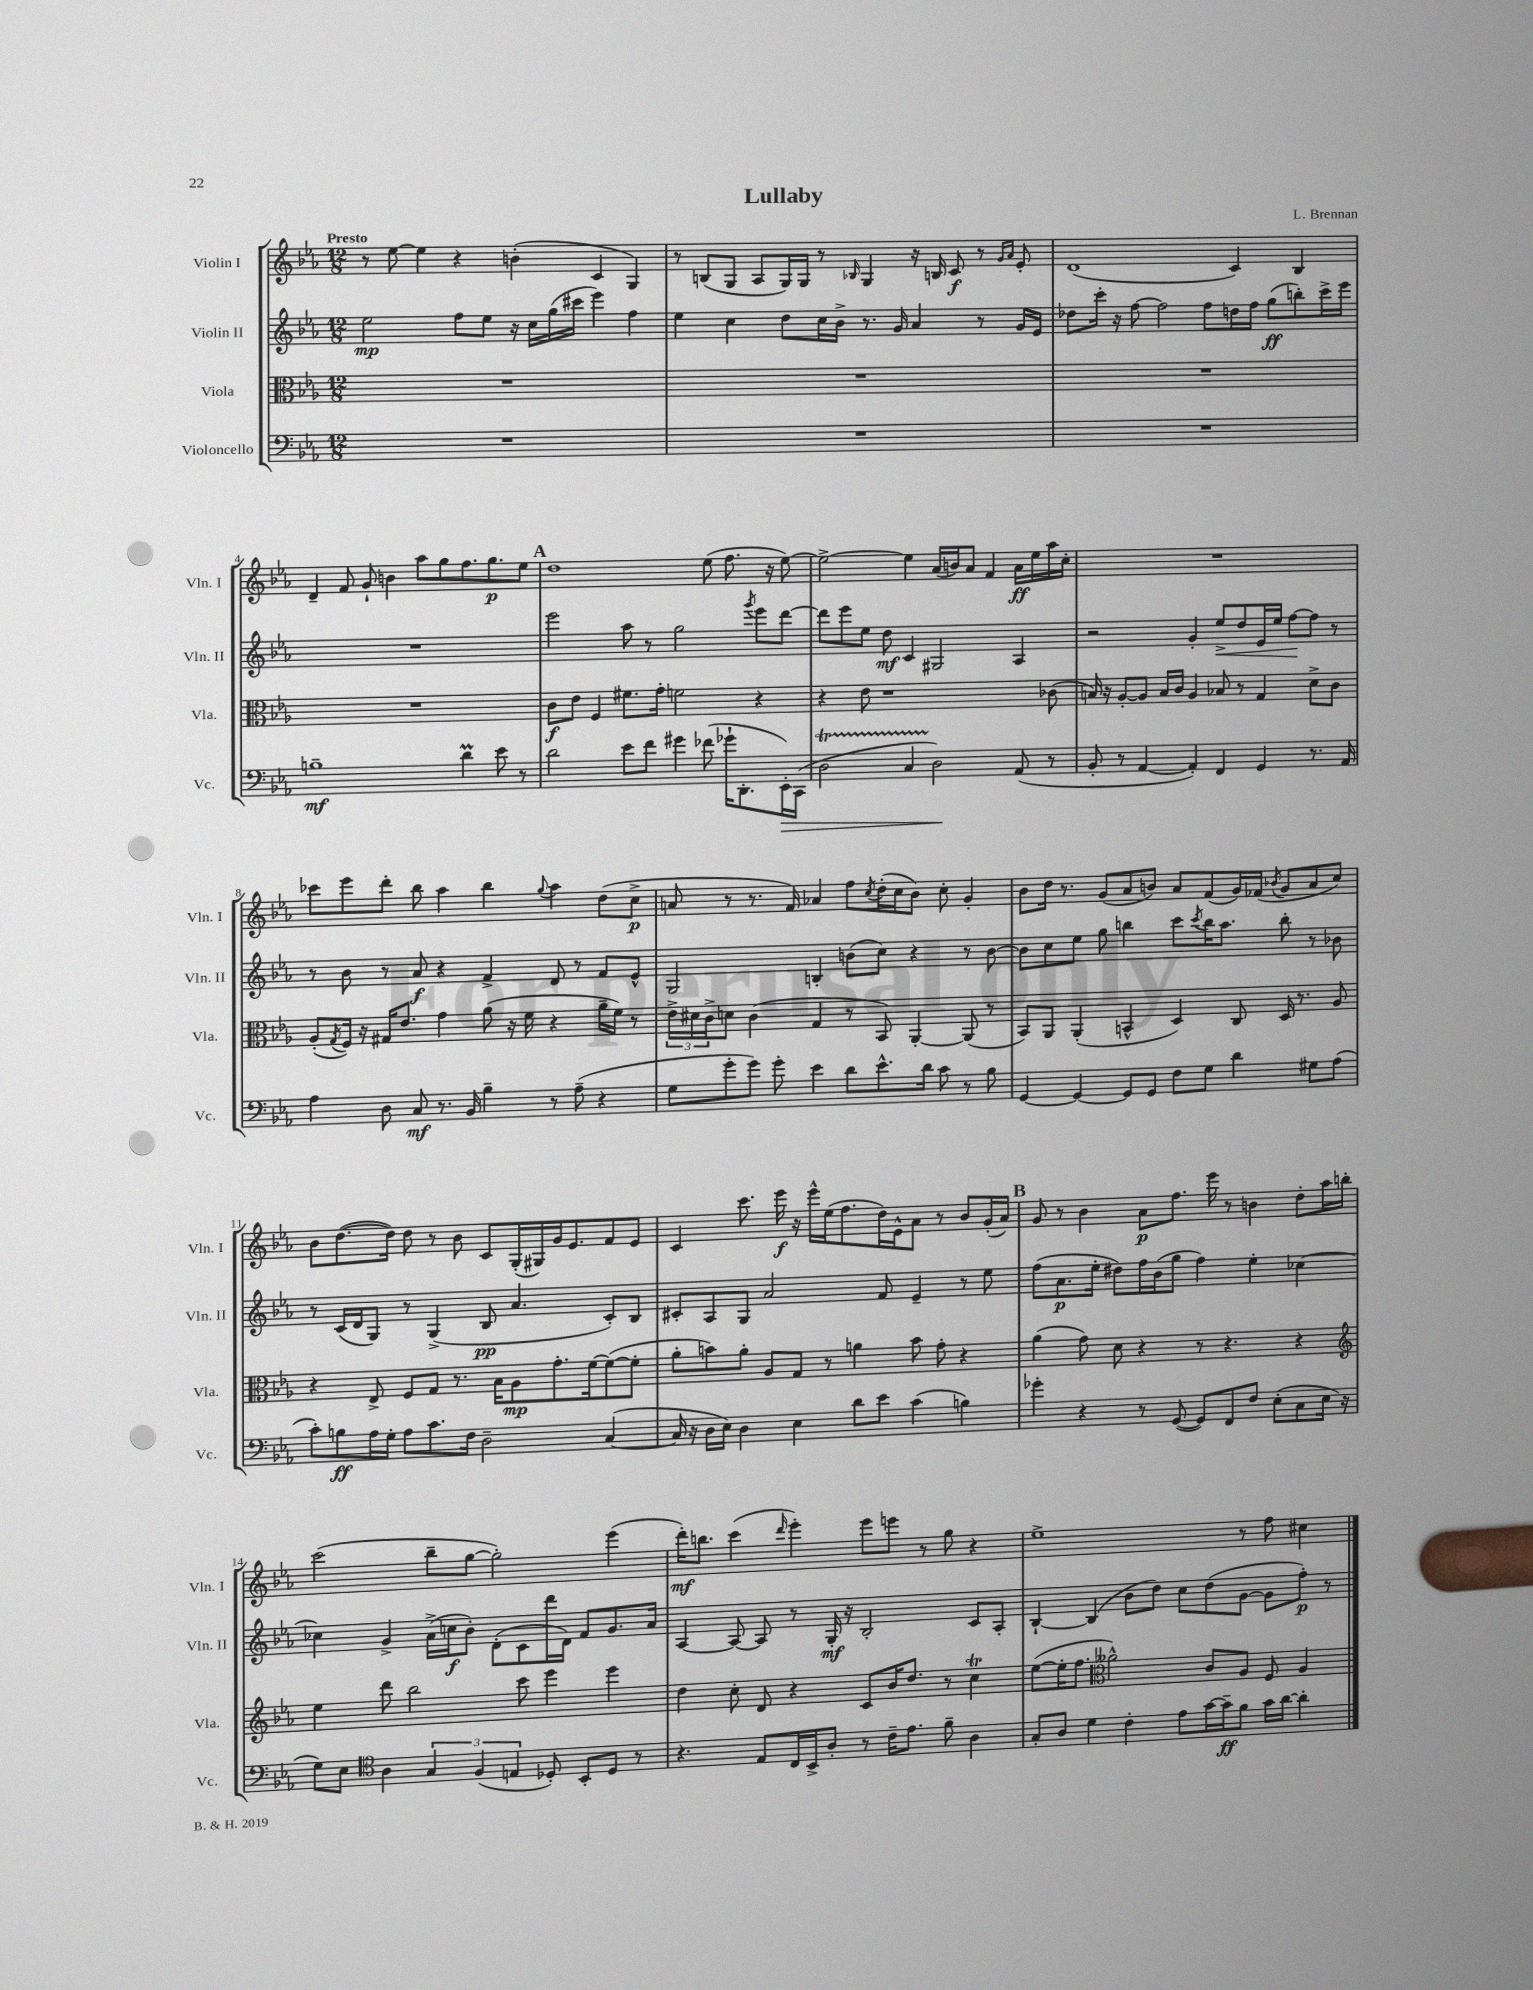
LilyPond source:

\header { title = "Lullaby" composer = "L. Brennan" }
<<
\new StaffGroup <<
\new Staff = "s0" \with { instrumentName = "Violin I" shortInstrumentName = "Vln. I" } {
    \clef treble \key ees \major \numericTimeSignature \time 12/8 \tempo "Presto"
    r8 ees''8~ ees''4 r4 b'4-.( c'4 g4) |
    r8 b8( g8 aes8 g16) g16 r8 \grace { bes16 } g4 r16 b16 c'8\f r8 \grace { g'16 aes'16 } ees'8-. |
    d'1( c'4) bes4 |
    d'4-- f'8 g'8-! b'4 aes''8 g''8 f''8. g''8.\p ees''8 |
    \mark \markup { \bold "A" } d''1 ees''8( f''8. r16 ees''8~) |
    ees''2~-> ees''4 aes'16( b'16) aes'8 f'4 aes'16\ff ees''16 aes''16 c''16-. |
    R1. |
    ces'''8 ees'''8 d'''8-. bes''8 aes''4 bes''4 \appoggiatura { g''8 } aes''4 d''8( c''8->\p |
    a'8 r8 r8. f'16) aes'4 f''8 \acciaccatura { c''8 } d''16-.( c''16 bes'8) c''8-. g'4-. |
    bes'8 d''16 r8. g'8( aes'8 b'8) aes'8 f'8( g'16) fes'16( \acciaccatura { bes'8 } g'8 aes'8 c''8) |
    bes'8 d''8.~( d''16) d''8 r8 bes'8 c'8 g16-.( gis16) g'16 ees'8. f'8 ees'8 |
    c'4 c'''8. ees'''16\f r16 ees'''16-^ ees''16( f''8. d''16) ees'16-^ aes'8 r8 bes'8 g'16-.( aes'16) |
    \mark \markup { \bold "B" } g'8 r8 bes'4 aes'8\p f''8. ees'''16 r8 b'4 d''8-. aes''16 b''16-. |
    c'''2( bes''8-- g''8~ g''2-.) ees'''4( |
    d'''16-.\mf) b''8. c'''4( \grace { d'''16 } ees'''4-.) ees'''8 e'''8 r8 g''8 r4 |
    ees''1-> r8 f''8 cis''4 \bar "|." |
}
\new Staff = "s1" \with { instrumentName = "Violin II" shortInstrumentName = "Vln. II" } {
    \clef treble \key ees \major \numericTimeSignature \time 12/8
    ees''2\mp f''8 ees''8 r16 c''16 g''16( cis'''16 ees'''4) f''4 |
    ees''4 c''4 d''8 c''16 bes'16-> r8. g'16 aes'4 r8 g'16 ees'16 |
    des''8 c'''16-. r16 f''8~ f''2 f''8 d''16 f''16 g''8\ff( b''8-.) c'''16-> ees'''16 |
    R1. |
    \mark \markup { \bold "A" } ees'''2 aes''8 r8 g''2 \acciaccatura { g'''8 } ees'''8 d'''8~ |
    d'''8 ees'''8 ees''8 d''8\mf c'4 gis2 aes4 |
    r2 g'4-. ees''8->\< d''8 ees'16 ees''16 f''8~\! f''8 r8 |
    r8 bes'8 r8 aes'8\f r4 f'4-> d'8 r8 f'8 ees'8-^ |
    g2 b4-. b'8( c''8) r4 r8 b'8~ |
    b'8 c''8 ees''8 g''8 b''4 c'''8 \acciaccatura { c'''8 } b''16 aes''8. b''8-. r8 bes'8 |
    r8 c'16( d'16 g8) r8 g4->( bes8\pp aes'4. c'8-.) bes8 |
    cis'8-. aes8 g8 aes'2 f'8 ees'4-- r8 ees''8 |
    \mark \markup { \bold "B" } f''8( aes'8.\p ees''16-. dis''8) f''16 bes'16( g''8 f''4) ees''4-. ces''4~ |
    ces''4 g'4-> aes'16->( c''16\f bes'8-.) d'8-.( c'8 d'''16 d'16) f'8 g'8. aes'16 |
    aes4~ aes8~ aes8 r8 g16-.\mf r16 bes2-. c'8 aes8-. |
    bes4~-! bes4( bes'8 d''8) c''8 d''8( g'8~ g'8 f''8-.\p) r8 \bar "|." |
}
\new Staff = "s2" \with { instrumentName = "Viola" shortInstrumentName = "Vla." } {
    \clef alto \key ees \major \numericTimeSignature \time 12/8
    R1. |
    R1. |
    R1. |
    R1. |
    \mark \markup { \bold "A" } c'8\f ees'8 f4 fis'8. g'16-. f'2 r4 |
    r4 ees'8 r1 ces'8( |
    b16) r16 aes8~-. aes8 b16 c'16 aes4 bes8 r8 g4 d'8-> c'8 |
    aes8-.( \acciaccatura { g8 } f16) r16 gis16 ees'8. g'4 aes'8( r16 f'16 r4 aes'16-- f'16) r8 |
    \tuplet 3/2 { ees'16-> dis'16 c'16-> } d'8 c'4( g4 r8 bes,8) aes,4~-. aes,8( r8 |
    bes,8) aes,8 aes,4-.( b,4-^ d4) c8 d16 r8. aes8 |
    r4 ees8-> f8 g8 r8. bes16 aes8\mp g'8.-. f'16~ f'8~( f'8-. |
    aes'8-. b'8) aes'8-. aes8 g8 r8 a'4 b'8 g'8-. r4 |
    \mark \markup { \bold "B" } aes'4( g'8) d'8 r4 r8 r4. r4 |
    \clef treble ees''4 d'''8 bes''2 c'''8 ees'''4 ees'''4 |
    d''4 c''8-. d'8 r4 c'8 bes'16 d''8. r8 c''4\trill |
    ees''8~( ees''16-. f''8. \clef alto aeses'2-^) c'8 aes8 f8 aes4 \bar "|." |
}
\new Staff = "s3" \with { instrumentName = "Violoncello" shortInstrumentName = "Vc." } {
    \clef bass \key ees \major \numericTimeSignature \time 12/8
    R1. |
    R1. |
    R1. |
    b1--\mf d'4\prall ees'8 r8 |
    \mark \markup { \bold "A" } d'2 ees'8 f'8 gis'4 fes'8( ges'16-! d,8.-. ees,16-.\>) c,16( |
    d2\startTrillSpan c4 d2\stopTrillSpan\!) aes,8( r8 |
    bes,8-. r8 aes,4~ aes,4-.) f,4 g,4 r8. aes,16 |
    aes4 d8 c8\mf r8. bes,16 bes4-- r8 aes8--( r4 |
    g8 g'8-. g'8) g'8-. ees'4 d'8 ees'8.-^ d'16 c'8 r8 bes8 |
    g,4~ g,4~ g,8 g,8 f8 g8 d'4 gis8 aes8( |
    c'8-.) b8\ff aes16 g16-. aes8 c'8. f16 d2-- c4~( |
    c16 r16 d16 ees16) d4 ees4 d'8 ees'8 c'4( b4) |
    \mark \markup { \bold "B" } ges'4-. r4 r8 g,8~( g,8) f,8 f8 ees8-.( c8 ees16 r16 |
    g8) ees8 \clef tenor aes4 \tuplet 3/2 { g4 f4( e4 } des8-.) bes,8-. des8 r8 |
    r4. ees8 c16 bes,16-> aes8-. r8 c'16-- ees'8. f'8-- aes4 |
    g8-. aes8 d'4 c'4-. ees'8 g'16~ g'16--\ff f'8 g'16 aes'16~ aes'4-. \bar "|." |
}
>>
>>
